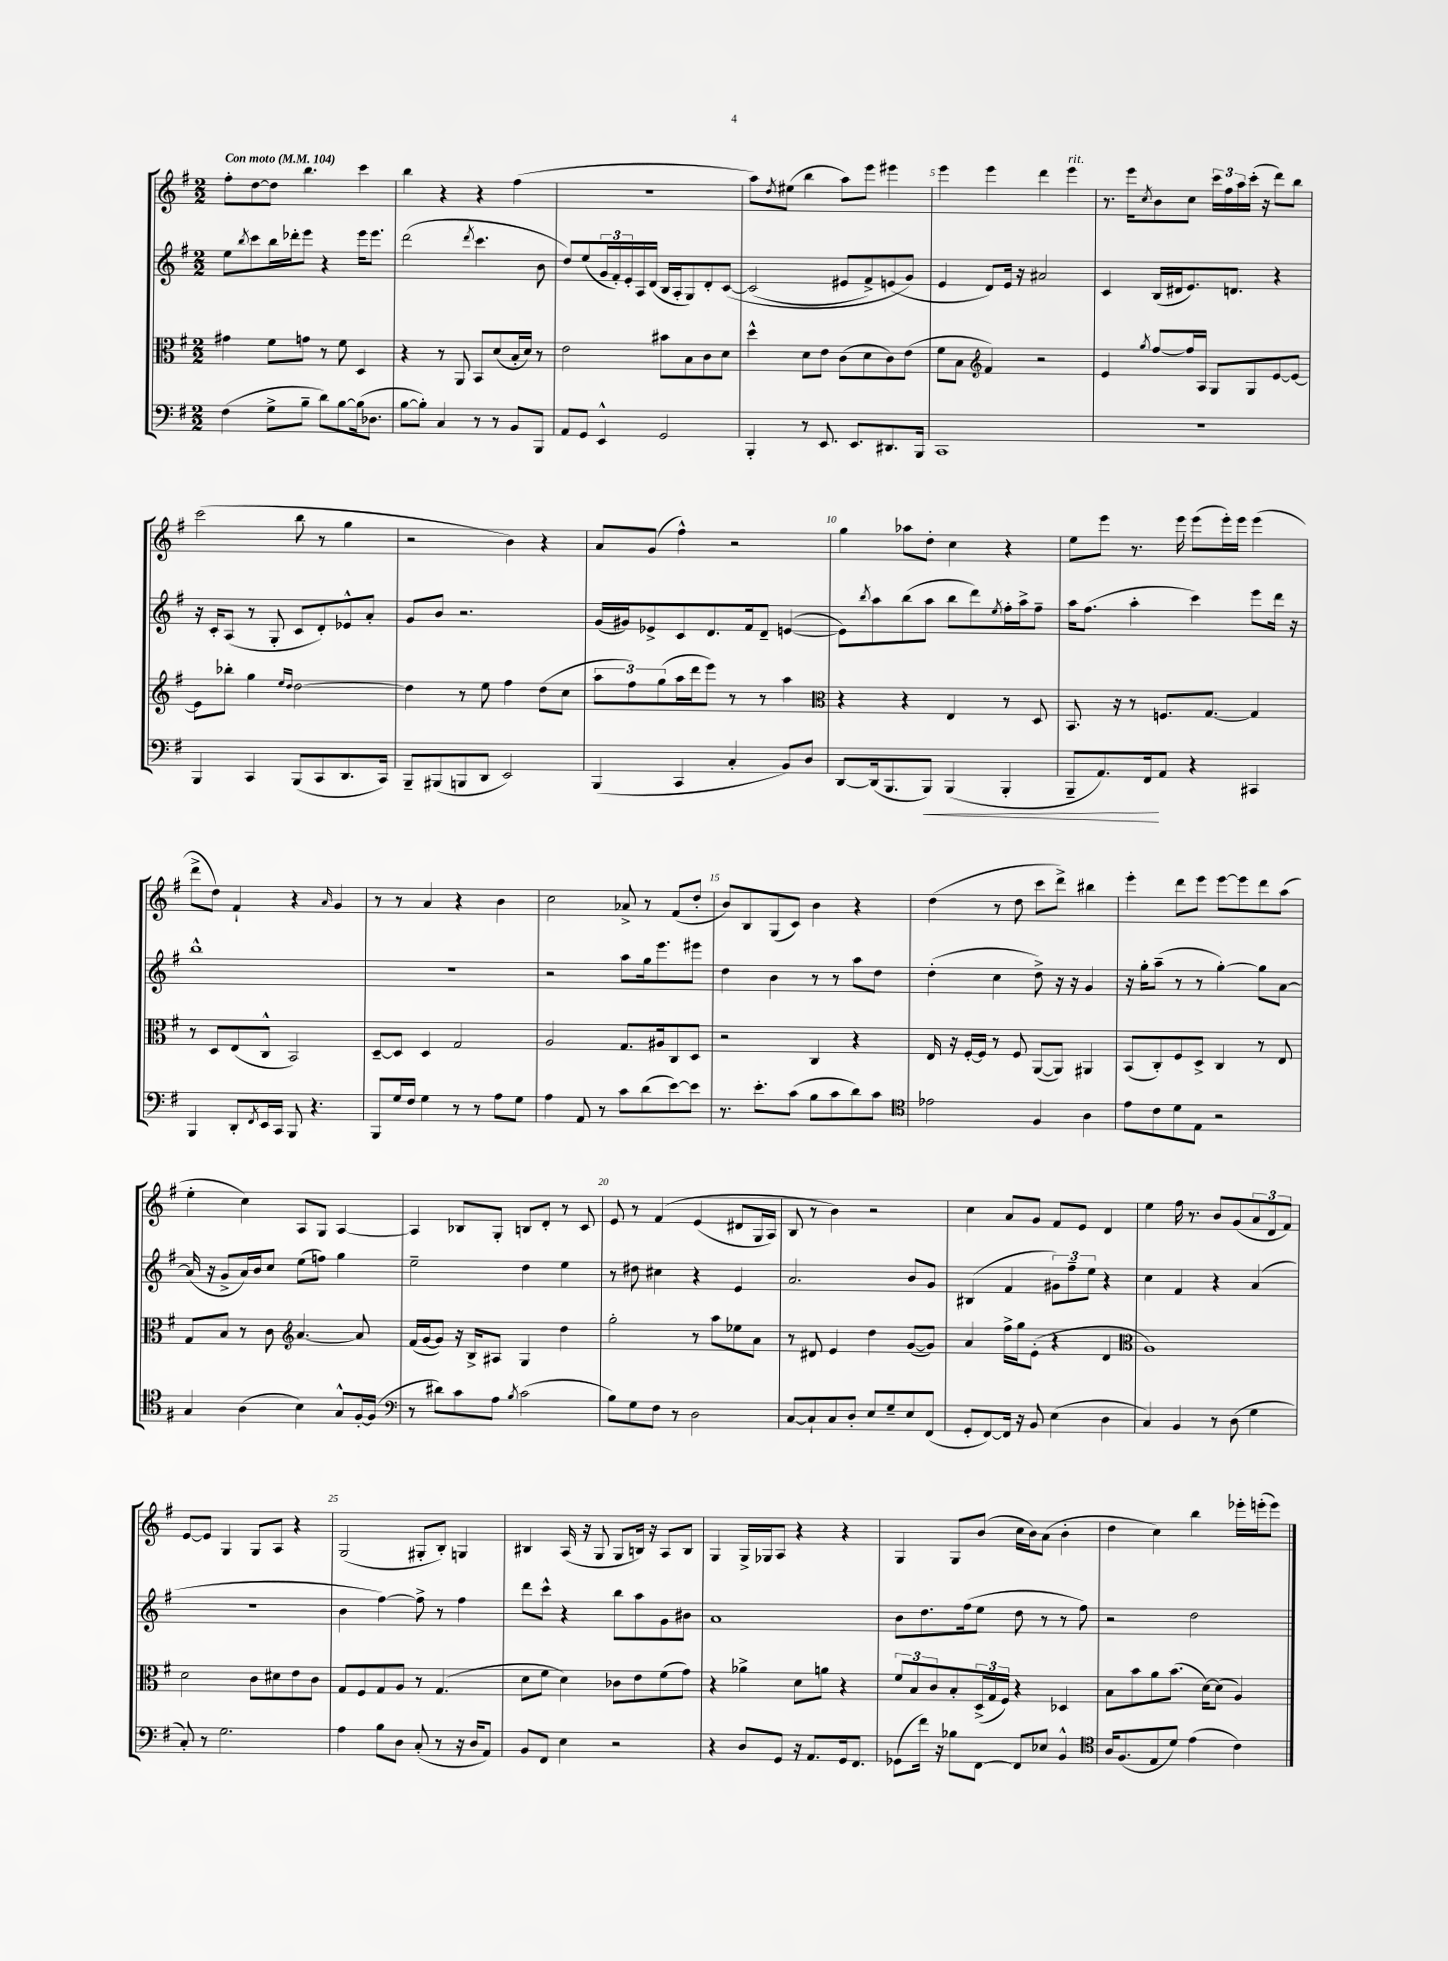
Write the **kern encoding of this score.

**kern	**dynam	**kern	**kern	**kern
*part4	*part4	*part3	*part2	*part1
*staff4	*staff4	*staff3	*staff2	*staff1
*clefF4	*	*clefC3	*clefG2	*clefG2
*k[f#]	*	*k[f#]	*k[f#]	*k[f#]
*M2/2	*	*M2/2	*M2/2	*M2/2
*MM104	*	*MM104	*MM104	*MM104
=1	=1	=1	=1	=1
!	!	!	!	!LO:TX:a:B:t=Con moto
(4F#\	.	4g#X\	8ee\L	8ff#'\L
.	.	.	8qbb/	.
.	.	.	8ccc\	[8dd\
8G^\L	.	8f#\L	16bb\L	8dd\J]
.	.	.	16ddd-X'\J	.
8B~\J	.	8gn\J	8eee\J	4.bb\
8d\L)	.	8r	4r	.
[8B\	.	8f#\	.	.
(16B\k]	.	4D/	16eee\KL	4ccc\
8.D-X\J	.	.	8.eee\J	.
=2	=2	=2	=2	=2
[8B\L	.	4r	(2ddd\	4bb\
8B'\J])	.	.	.	.
4C/	.	8r	.	4r
.	.	8AA/	.	.
.	.	.	8qddd/	.
8r	.	8BB/L	4.ccc\	4r
8r	.	(8d/	.	.
8BB/L	.	16B'/L	.	(4ff#\
.	.	16d/JJ)	.	.
8BBB/J	.	8r	8b\	.
=3	=3	=3	=3	=3
8AA/L	.	2e\	8dd/L)	1r
8GG/J	.	.	(8ee/	.
4EE^^/	.	.	24g/L	.
.	.	.	24f#'/)	.
.	.	.	24e'/	.
.	.	.	16A/	.
.	.	.	(16d/JJ	.
2GG/	.	8b#X\L	16B/LL	.
.	.	.	16A'/J	.
.	.	8B\	8G/)	.
.	.	8c\	8d'/	.
.	.	8d\J	([8c/J	.
=4	=4	=4	=4	=4
4BBB'/	.	4dd^^\	(2c/]	8aa\L)
.	.	.	.	8qdd/
.	.	.	.	(8ee#X\J
8r	.	8d\L	.	4bb\
8.EE/	.	8e\J	.	.
.	.	(8c\L	8e#X/L	8aa\L)
8.EE/L	.	.	.	.
.	.	8d\	8f#^/)	8eee\J
8.DD#X/	.	8c\)	(8en/	4eee#X\
.	.	(8e\J	8g/J)	.
16BBB/Jk	.	.	.	.
=5	=5	=5	=5	=5
1CC	.	8f#\L	4e/	4eee\
.	.	8B\J	.	.
*	*	*clefG2	*	*
.	.	4f#/)	8d/L)	4eee\
.	.	.	16e/Jk	.
.	.	.	16r	.
.	.	2r	2a#X/	4ddd\
!	!	!	!	!LO:TX:a:i:t=rit.
.	.	.	.	4eee\
=6	=6	=6	=6	=6
1r	.	4e/	4c/	8.r
.	.	.	.	16eee\KL
.	.	8qgg/	.	8qcc/
.	.	[8ff#/L	(16B/LL	8b\
.	.	.	16d#X/J	.
.	.	16ff#/L]	8.e/)	8cc\J
.	.	16A/JJ	.	.
.	.	8G/L	.	24ccc\LL
.	.	.	.	24ff#\
.	.	.	8.dn/J	.
.	.	.	.	24aa\
.	.	8G/	.	(16ccc'\JJ
.	.	.	.	16r
.	.	[8e/	4r	8ddd\L)
.	.	8e/J_	.	8bb\J
!!LO:LB:g=z
=7	=7	=7	=7	=7
4BBB/	.	8e\L]	16r	(2ccc\
.	.	.	16c'/KL	.
.	.	8bb-X'\J	(8A/J	.
4CC/	.	4gg\	8r	.
.	.	.	8G'/	.
.	.	16qqee/LL	.	.
.	.	16qqdd/JJ	.	.
(8BBB/L	.	[2dd\	8c/L	8bb\
8CC/	.	.	8d'/)	8r
8.DD/	.	.	8e-X^^/	4gg\
.	.	.	8a'/J	.
16CC/Jk)	.	.	.	.
=8	=8	=8	=8	=8
8BBB~/L	.	4dd\]	8g/L	2r
(8BBB#X/	.	.	8b/J	.
8BBBn/	.	8r	2.r	.
8DD/J	.	8ee\	.	.
2EE/)	.	4ff#\	.	4b\)
.	.	(8dd\L	.	4r
.	.	8cc\J	.	.
=9	=9	=9	=9	=9
(4BBB/	.	12aa\L	(16g/LL	8a/L
.	.	.	16g#X/J)	.
.	.	12ff#\)	.	.
.	.	.	8e-X^/	(8g/J
.	.	(12gg\	.	.
4CC/	.	16aa\L	8c/	4ff#^^\)
.	.	16ddd\J	.	.
.	.	8eee\J)	8.d/	.
4C'/	.	8r	.	2r
.	.	.	16f#/k	.
.	.	8r	8d~/J	.
8BB/L)	.	4aa\	([4en/	.
8D/J	.	.	.	.
=10	=10	=10	=10	=10
*	*	*clefC3	*	*
[8DD/L	.	4r	8e\L])	4gg\
.	.	.	8qbb/	.
(16DD/k]	.	.	8aa\	.
8.BBB/	.	.	.	.
.	.	4r	(8bb\	8aa-X\L
!	!LO:HP:b	!	!	!
8BBB/J)	<	.	8aa\J	8dd'\J
(4BBB/	.	4E/	8bb\L	4cc\
.	.	.	8ddd\)	.
.	.	.	8qee/	.
4BBB'/	.	8r	16ff#'\L	4r
.	.	.	16aa^\J	.
.	.	8D/	8ff#~\J	.
=11	=11	=11	=11	=11
8BBB~/L	.	8.BB/	16aa\KL	8ee\L
.	.	.	(8.ff#\J	.
8.AA/)	.	.	.	8eee\J
.	.	16r	.	.
.	.	8r	4aa'\	8.r
16FF#/k	.	.	.	.
8AA/J	[	8.Fn/L	.	.
.	.	.	.	16eee\
4r	.	.	4ccc\)	(8eee\L
.	.	[8.G/J	.	.
.	.	.	.	16eee'\L)
.	.	.	.	16eee\JJ
4CC#X/	.	4G/]	8eee\L	(4eee\
.	.	.	16ddd\Jk	.
.	.	.	16r	.
!!LO:LB:g=z
=12	=12	=12	=12	=12
4BBB/	.	8r	1bb^^	8ddd^\L
.	.	8D/L	.	8dd\J)
8DD'/L	.	(8E/	.	4f#`/
8qFF#/	.	.	.	.
16EE/L	.	8C^^/J	.	.
16CC/JJ	.	.	.	.
8BBB/	.	2BB/)	.	4r
4.r	.	.	.	.
.	.	.	.	16qqa/
.	.	.	.	4g/
=13	=13	=13	=13	=13
8BBB/L	.	[8D~/L	1r	8r
16G/L	.	8D/J]	.	8r
16F#/JJ	.	.	.	.
4G\	.	4D/	.	4a/
8r	.	2G/	.	4r
8r	.	.	.	.
8A\L	.	.	.	4b\
8G\J	.	.	.	.
=14	=14	=14	=14	=14
4A\	.	2A/	2r	2cc\
8AA/	.	.	.	.
8r	.	.	.	.
8c\L	.	8.G/L	8aa\L	8a-X^/
(8d\	.	.	16gg\k	8r
.	.	16A#X/k	8.eee\	.
[8e\)	.	8C/	.	(8f#/L
8e\J]	.	8D/J	8eee#X\J	8dd'/J
=15	=15	=15	=15	=15
8.r	.	2r	4dd\	8b/L)
.	.	.	.	8B/
8.e'\L	.	.	.	.
.	.	.	4b\	(8G/
(8c\J	.	.	.	8c/J)
8B\L	.	4C/	8r	4b\
8c\	.	.	8r	.
8d\)	.	4r	8aa\L	4r
8c\J	.	.	8dd\J	.
=16	=16	=16	=16	=16
*clefC4	*	*	*	*
2e-X\	.	16E/	(4dd'\	(4dd\
.	.	16r	.	.
.	.	[16F#'/LL	.	.
.	.	16F#/JJ]	.	.
.	.	8r	4cc\	8r
.	.	8F#/	.	8dd\
4F#/	.	([8AA/L	8dd^\)	8ccc\L
.	.	8AA/J])	16r	8ddd^\J)
.	.	.	16r	.
4A\	.	4AA#X/	4g/	4bb#X\
=17	=17	=17	=17	=17
8e\L	.	(8BB/L	16r	4eee'\
.	.	.	16gg'\KL	.
8c\	.	8C'/)	(8aa~\J	.
8d\	.	8F#/	8r	8ddd\L
8E\J	.	8D^/J	8r	8eee\J
2r	.	4C/	[4gg'\)	[8eee\L
.	.	.	.	8eee\]
.	.	8r	8gg\L]	8ddd\
.	.	8E/	[8a\J	(8aa\J
!!LO:LB:g=z
=18	=18	=18	=18	=18
4G/	.	8G/L	(16a/]	4ee'\
.	.	.	16r	.
.	.	8B/J	8g^/L	.
(4A\	.	8r	16a/L)	4cc\)
.	.	.	16b/J	.
.	.	8c\	8cc/J	.
*	*	*clefG2	*	*
4B\)	.	[4.a/	(8ee\L	8A/L
.	.	.	8ffn\J)	8G/J
8G^^/L	.	.	4gg\	[4A/
[16F#'/L	.	8a/]	.	.
(16F#/JJ]	.	.	.	.
=19	=19	=19	=19	=19
*clefF4	*	*	*	*
8r	.	(16f#/LL	2ee~\	4A/]
.	.	[16g/J	.	.
8d#X\L)	.	8g/J])	.	.
8c\	.	16r	.	8B-X/L
.	.	16B^/KL	.	.
8A\J	.	8A#X/J	.	8G'/J
8qB/	.	.	.	.
(2c\	.	4G/	4dd\	8Bn/L
.	.	.	.	8d'/J
.	.	4dd\	4ee\	8r
.	.	.	.	8c/
=20	=20	=20	=20	=20
8B\L)	.	2gg'\	8r	8e/
8G\	.	.	8dd#X\	8r
8F#\J	.	.	4cc#X\	(4f#/
8r	.	.	.	.
2D\	.	8r	4r	(4e/
.	.	8aa\L	.	.
.	.	8ee-X\	4e/	8d#X/L
.	.	8a\J	.	16G/L
.	.	.	.	16A/JJ)
=21	=21	=21	=21	=21
[8C/L	.	8r	2.a/	8B/
8C`/]	.	8d#X/	.	8r
8C/	.	4e/	.	4b\)
8D'/J	.	.	.	.
8E/L	.	4dd\	.	2r
8G~/	.	.	.	.
8E/	.	([8g/L	8b/L	.
(8FF#/J	.	8g/J])	8g/J	.
=22	=22	=22	=22	=22
8GG'/L	.	4a/	(4B#X/	4cc\
[8FF#/)	.	.	.	.
16FF#/Jk]	.	16ff#^\LL	4f#/	8a/L
16r	.	16gg\J	.	.
8BB/	.	(8e'\J	.	8g/J
(4E\	.	4r	12g#X\L)	8f#/L
.	.	.	12ff#~\	.
.	.	.	.	8e/J
.	.	.	12ee\J	.
4D\	.	4d/	4r	4d/
=23	=23	=23	=23	=23
*	*	*clefC3	*	*
4C/)	.	1A)	4cc\	4ee\
4BB/	.	.	4f#/	16ff#\
.	.	.	.	8.r
8r	.	.	4r	8b/L
(8D\	.	.	.	(8g/
4G\	.	.	(4a/	12a/
.	.	.	.	12d/
.	.	.	.	12f#/J)
!!LO:LB:g=z
=24	=24	=24	=24	=24
8C'/)	.	2d\	1r	[8e/L
8r	.	.	.	8e/J]
2.G\	.	.	.	4G/
.	.	8c\L	.	8G/L
.	.	8d#X\	.	8A/J
.	.	8e\	.	4r
.	.	8c\J	.	.
=25	=25	=25	=25	=25
4A\	.	8G/L	4b\	(2G/
.	.	8F#/	.	.
8B\L	.	8G/	[4ff#\)	.
8D\J	.	8A/J	.	.
(8C'/	.	8r	8ff#^\]	8G#X'/L
8r	.	(4.G/	8r	8B'/J)
16r	.	.	4ff#\	4Gn/
16D/KL	.	.	.	.
8AA/J)	.	.	.	.
=26	=26	=26	=26	=26
8BB/L	.	8d\L	8ddd\L	4B#X/
8FF#/J	.	8f#\J	8ccc^^\J	.
4E\	.	4d\)	4r	(16A/
.	.	.	.	16r
.	.	.	.	8G/
2r	.	8c-X\L	8bb\L	8G/L
.	.	8e\	8aa\	16Bn/Jk)
.	.	.	.	16r
.	.	(8f#\	8g\	8A/L
.	.	8g\J)	8b#X\J	8B/J
=27	=27	=27	=27	=27
4r	.	4r	1a	4G/
8D/L	.	4a-X^\	.	16G^/LL
.	.	.	.	16G-X/J
8GG/J	.	.	.	8A/J
16r	.	8d\L	.	4r
8.AA/L	.	.	.	.
.	.	8an\J	.	.
16GG/k	.	4r	.	4r
8.FF#/J	.	.	.	.
=28	=28	=28	=28	=28
(8GG-X\L	.	12f#/L	8b\L	4G/
.	.	12B/	.	.
16f#\Jk)	.	.	8.dd\	.
.	.	12c/	.	.
16r	.	.	.	.
8B-X\L	.	8B'/	.	8G/L
.	.	.	(16ff#\k	.
[8FF#\J	.	(24D^/L	8ee\J	(8b/J
.	.	24G/	.	.
.	.	24F#/JJ)	.	.
8FF#/L]	.	4r	8dd\	16cc\LL
.	.	.	.	16b\J)
8E-X/J	.	.	8r	(8a\J
4BB^^/	.	4D-X/	8r	4b'\
.	.	.	8ff#\)	.
=29	=29	=29	=29	=29
*clefC4	*	*	*	*
16A/KL	.	8B\L	2r	4dd\
(8.F#/	.	.	.	.
.	.	8b\	.	.
8E/	.	8a\	.	4cc\)
8d/J)	.	(8.b\J	.	.
(4e\	.	.	2dd\	4bb\
.	.	[16d\KL)	.	.
.	.	(8d\J]	.	.
4c\)	.	4A/)	.	16eee-X'\LL
.	.	.	.	(16eeen'\J
.	.	.	.	8eee\J)
==	==	==	==	==
*-	*-	*-	*-	*-
